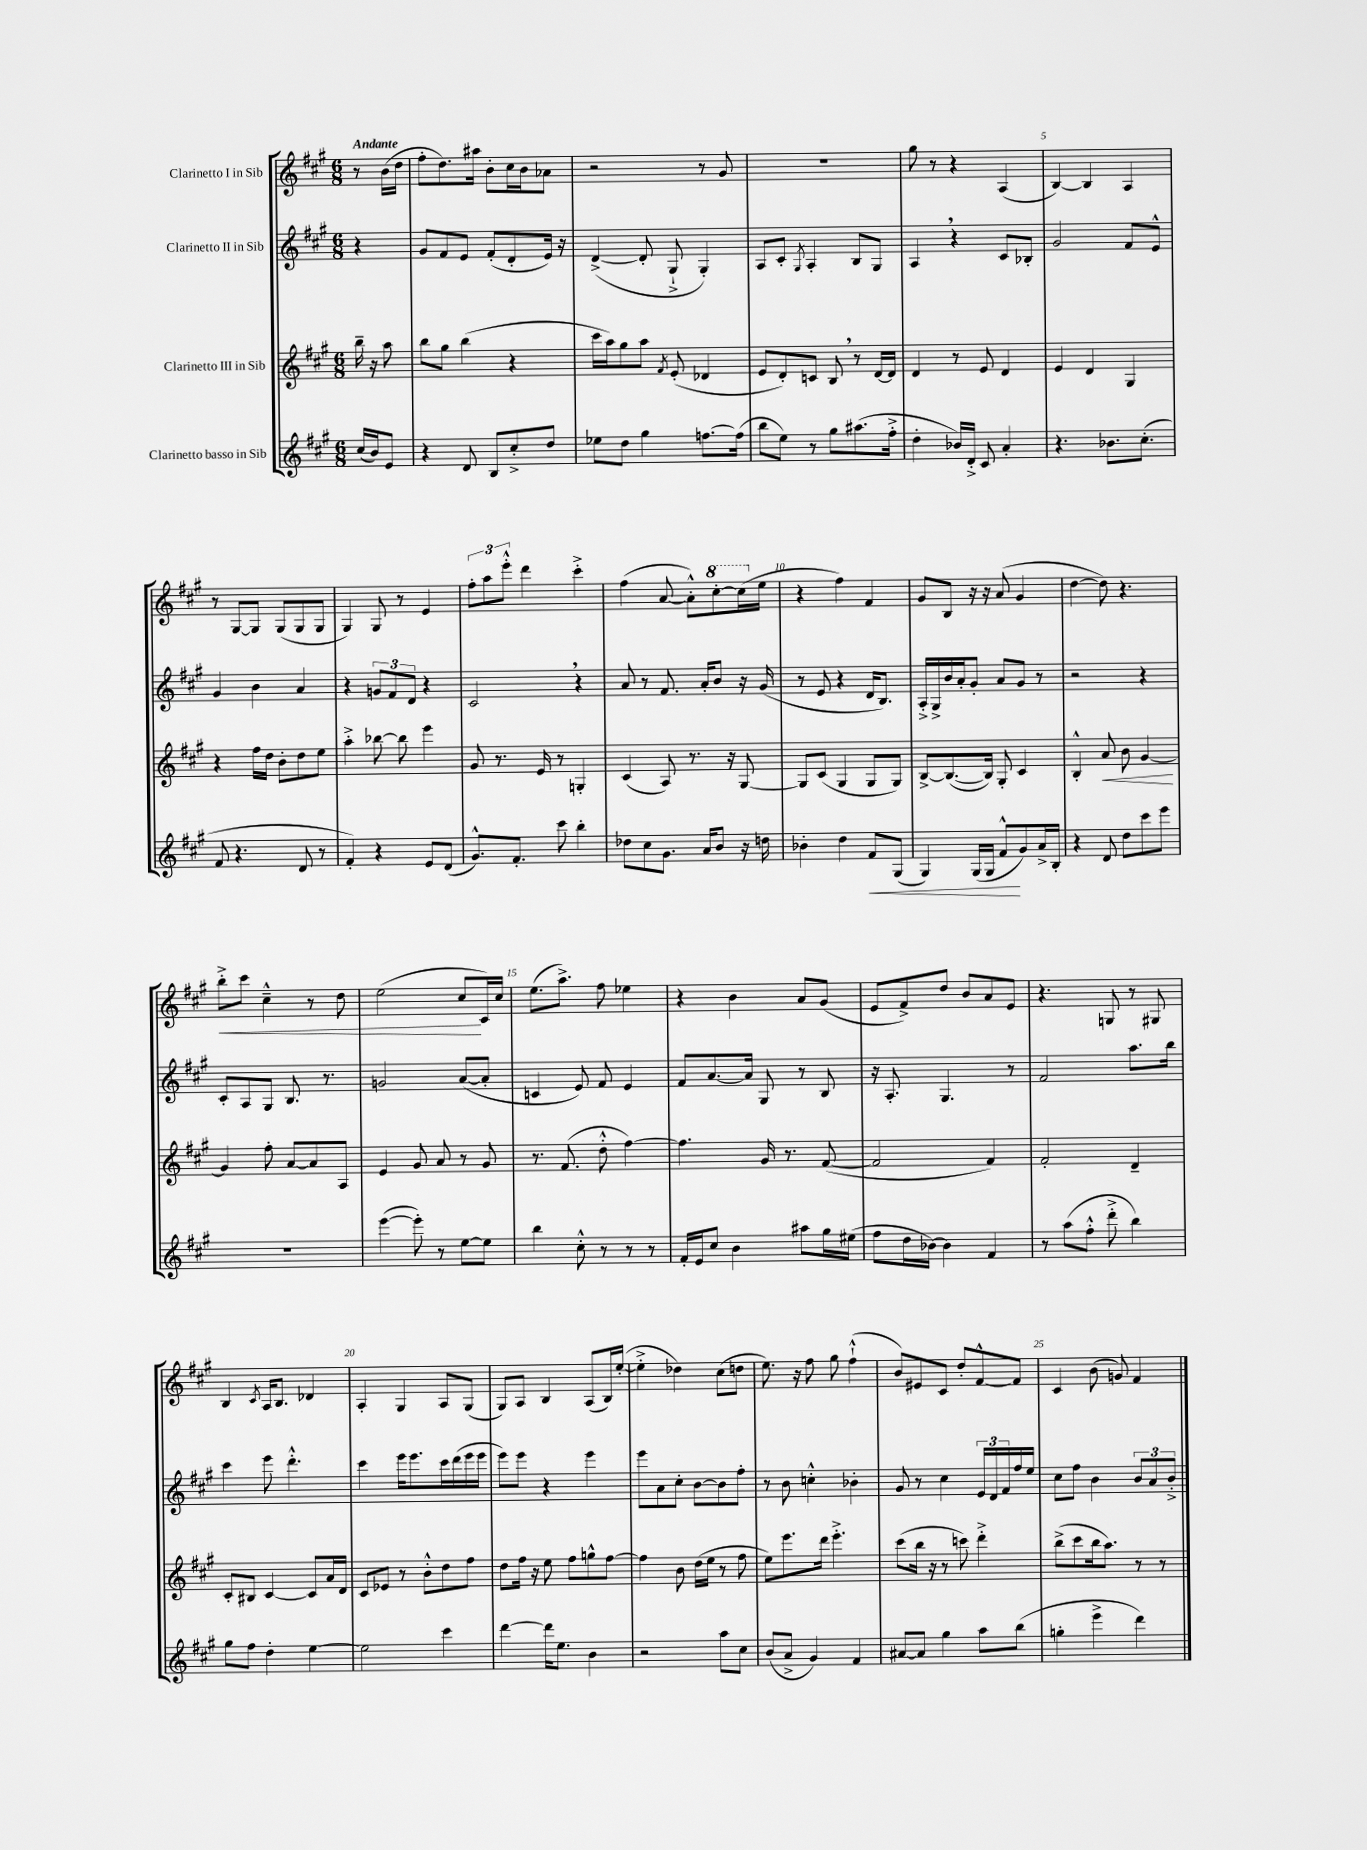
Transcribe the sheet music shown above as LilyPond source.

<<
\new StaffGroup <<
\new Staff = "s0" \with { instrumentName = "Clarinetto I in Sib" } {
    \clef treble \key a \major \numericTimeSignature \time 6/8 \partial 4 \tempo "Andante"
    r8 b'16( d''16 |
    fis''8-. d''8.) ais''16 b'8-. cis''16 b'16 aes'8 |
    r2 r8 gis'8 |
    R2. |
    gis''8 r8 r4 a4( |
    b4~) b4 a4 |
    r8 gis8~ gis8 gis8( gis8 gis8 |
    gis4) gis8 r8 e'4 |
    \tuplet 3/2 { fis''8-. a''8 e'''8-.-^ } d'''4 cis'''4-.-> |
    fis''4( a'8~ a'8-.-^) \ottava #1 cis'''8~-. cis'''16( \ottava #0 e''16 |
    r4 fis''4) fis'4 |
    gis'8 b8 r16 r16 a'8( gis'4 |
    d''4~ d''8) r4. |
    b''8-.->\< cis'''8 cis''4---^ r8 d''8 |
    e''2( cis''8\! cis'16) cis''16 |
    e''8.( a''8.->) fis''8 ees''4 |
    r4 b'4 a'8 gis'8( |
    e'8 fis'8->) d''8 b'8 a'8 e'8 |
    r4. g8 r8 gis8 |
    b4 \acciaccatura { cis'8 } a16 b8. des'4 |
    a4-. gis4 a8 gis8( |
    gis8) a8 b4 a8( b16) e''16~-.( |
    e''4-.-> des''4) cis''8( d''8 |
    e''8.) r16 fis''8 gis''8 fis''4-!-^( |
    b'8) eis'8 cis'8 d''8-. fis'8~-^ fis'8 |
    cis'4 b'8( g'8) fis'4 \bar "|." |
}
\new Staff = "s1" \with { instrumentName = "Clarinetto II in Sib" } {
    \clef treble \key a \major \numericTimeSignature \time 6/8 \partial 4
    r4 |
    gis'8 fis'8 e'8 fis'8-.( d'8-. e'16) r16 |
    d'4~->( d'8-. gis8-!-> gis4-.) |
    a8 cis'8-. \acciaccatura { gis8 } a4-. b8 gis8 |
    a4 \breathe r4 cis'8 bes8-. |
    gis'2 fis'8 e'8-^ |
    gis'4 b'4 a'4 |
    r4 \tuplet 3/2 { g'8 fis'8 d'8 } r4 |
    cis'2 \breathe r4 |
    a'8 r8 fis'8. a'16-. b'8 r16 gis'16( |
    r8 e'8 r4 d'16 b8.) |
    a16-.-> gis16-> b'16 a'16-. gis'8-. a'8 gis'8 r8 |
    r2 r4 |
    cis'8-. a8 gis8 b8. r8. |
    g'2 a'8~( a'8-. |
    c'4 e'8) fis'8 e'4 |
    fis'8 a'8.~ a'16 gis8 r8 b8 |
    r16 a8.-. gis4. r8 |
    fis'2 a''8. b''16 |
    cis'''4 e'''8 d'''4.-.-^ |
    cis'''4 e'''16 e'''8. cis'''16 d'''16( e'''16 e'''16 |
    e'''8) e'''8 r4 e'''4 |
    e'''8 a'8 cis''8-. b'8~ b'8 fis''8-. |
    r8 b'8 c''4-.-^ bes'4-. |
    gis'8 r8 cis''4 \tuplet 3/2 { e'16 d'16 fis'16 } fis''16 e''16 |
    cis''8 fis''8 b'4 \tuplet 3/2 { b'8 a'8 b'8-.-> } \bar "|." |
}
\new Staff = "s2" \with { instrumentName = "Clarinetto III in Sib" } {
    \clef treble \key a \major \numericTimeSignature \time 6/8 \partial 4
    b''16-- r16 a''8 |
    b''8 gis''8 b''4( r4 |
    cis'''16 a''16) gis''8 a''8 \acciaccatura { fis'8 } e'8-.( des'4 |
    e'8 d'8-.) c'8 b8 \breathe r8 d'16~ d'16 |
    d'4 r8 e'8 d'4 |
    e'4 d'4 gis4 |
    r4 fis''16 d''16 b'8-. d''8 e''8 |
    a''4-.-> bes''8~ bes''8 e'''4 |
    gis'8 r8. e'16 r8 g4-. |
    cis'4( a8) r8. r16 gis8~ |
    gis8 cis'8( gis4 gis8 gis8) |
    b8~-> b8.~( b16) gis8-. cis'4 |
    b4-.-^ a'8\< b'8 gis'4~\! |
    gis'4 fis''8-. a'8~ a'8 a8 |
    e'4 gis'8 a'8 r8 gis'8 |
    r8. fis'8.( d''8-.-^ fis''4~) |
    fis''4. gis'16 r8. fis'8~( |
    fis'2 fis'4) |
    fis'2-. d'4-- |
    cis'8-. bis8 cis'4~ cis'8 a'16 d'16 |
    cis'8 ees'8 r8 b'8-.-^ d''8 fis''8 |
    d''8 fis''16 r16 e''8 fis''8 g''8-^ fis''8~ |
    fis''4 b'8 d''16( e''16 r8 fis''8 |
    e''8) e'''8. d'''16 e'''4.-.-> |
    cis'''8( b''16 r16 r8 c'''8) d'''4-.-> |
    b''8->( cis'''8 b''16 a''8.) r8 r8 \bar "|." |
}
\new Staff = "s3" \with { instrumentName = "Clarinetto basso in Sib" } {
    \clef treble \key a \major \numericTimeSignature \time 6/8 \partial 4
    cis''16( b'16) e'8 |
    r4 d'8 b8 cis''8-.-> d''8 |
    ees''8 d''8 gis''4 f''8.~ f''16( |
    b''8 e''8) r8 gis''8 ais''8.( fis''16-.-> |
    d''4-. bes'16) d'16-.-> cis'8 a'4-. |
    r4. bes'8. cis''8.-.( |
    fis'8 r4. d'8 r8 |
    fis'4-.) r4 e'8 d'8( |
    gis'8.-^) fis'8.-. cis'''8 b''4-. |
    des''8 cis''8 gis'8. a'16 b'8 r16 d''16 |
    bes'4-. d''4 fis'8\< gis8( |
    gis4) gis16( gis16 fis'8-^\! gis'8) a'16-> b16-. |
    r4 d'8 d''8 cis'''8 e'''8 |
    R2. |
    e'''4~( e'''8-.) r8 e''8~ e''8 |
    b''4 cis''8-.-^ r8 r8 r8 |
    fis'16-. e'16 cis''8 b'4 ais''8 gis''16 eis''16( |
    fis''8 d''16 bes'16~) bes'4 fis'4 |
    r8 a''8( fis''8-.-^ d'''8-.-> b''4) |
    gis''8 fis''8 d''4-. e''4~ |
    e''2 cis'''4 |
    d'''4~ d'''16 e''8. b'4 |
    r2 a''8 cis''8 |
    b'8( a'8-> gis'4) fis'4 |
    ais'8~ ais'8 gis''4 a''8 b''8( |
    g''4-. e'''4-> d'''4) \bar "|." |
}
>>
>>
\layout { \context { \Score \override BarNumber.break-visibility = ##(#f #t #t) barNumberVisibility = #(every-nth-bar-number-visible 5) } }
